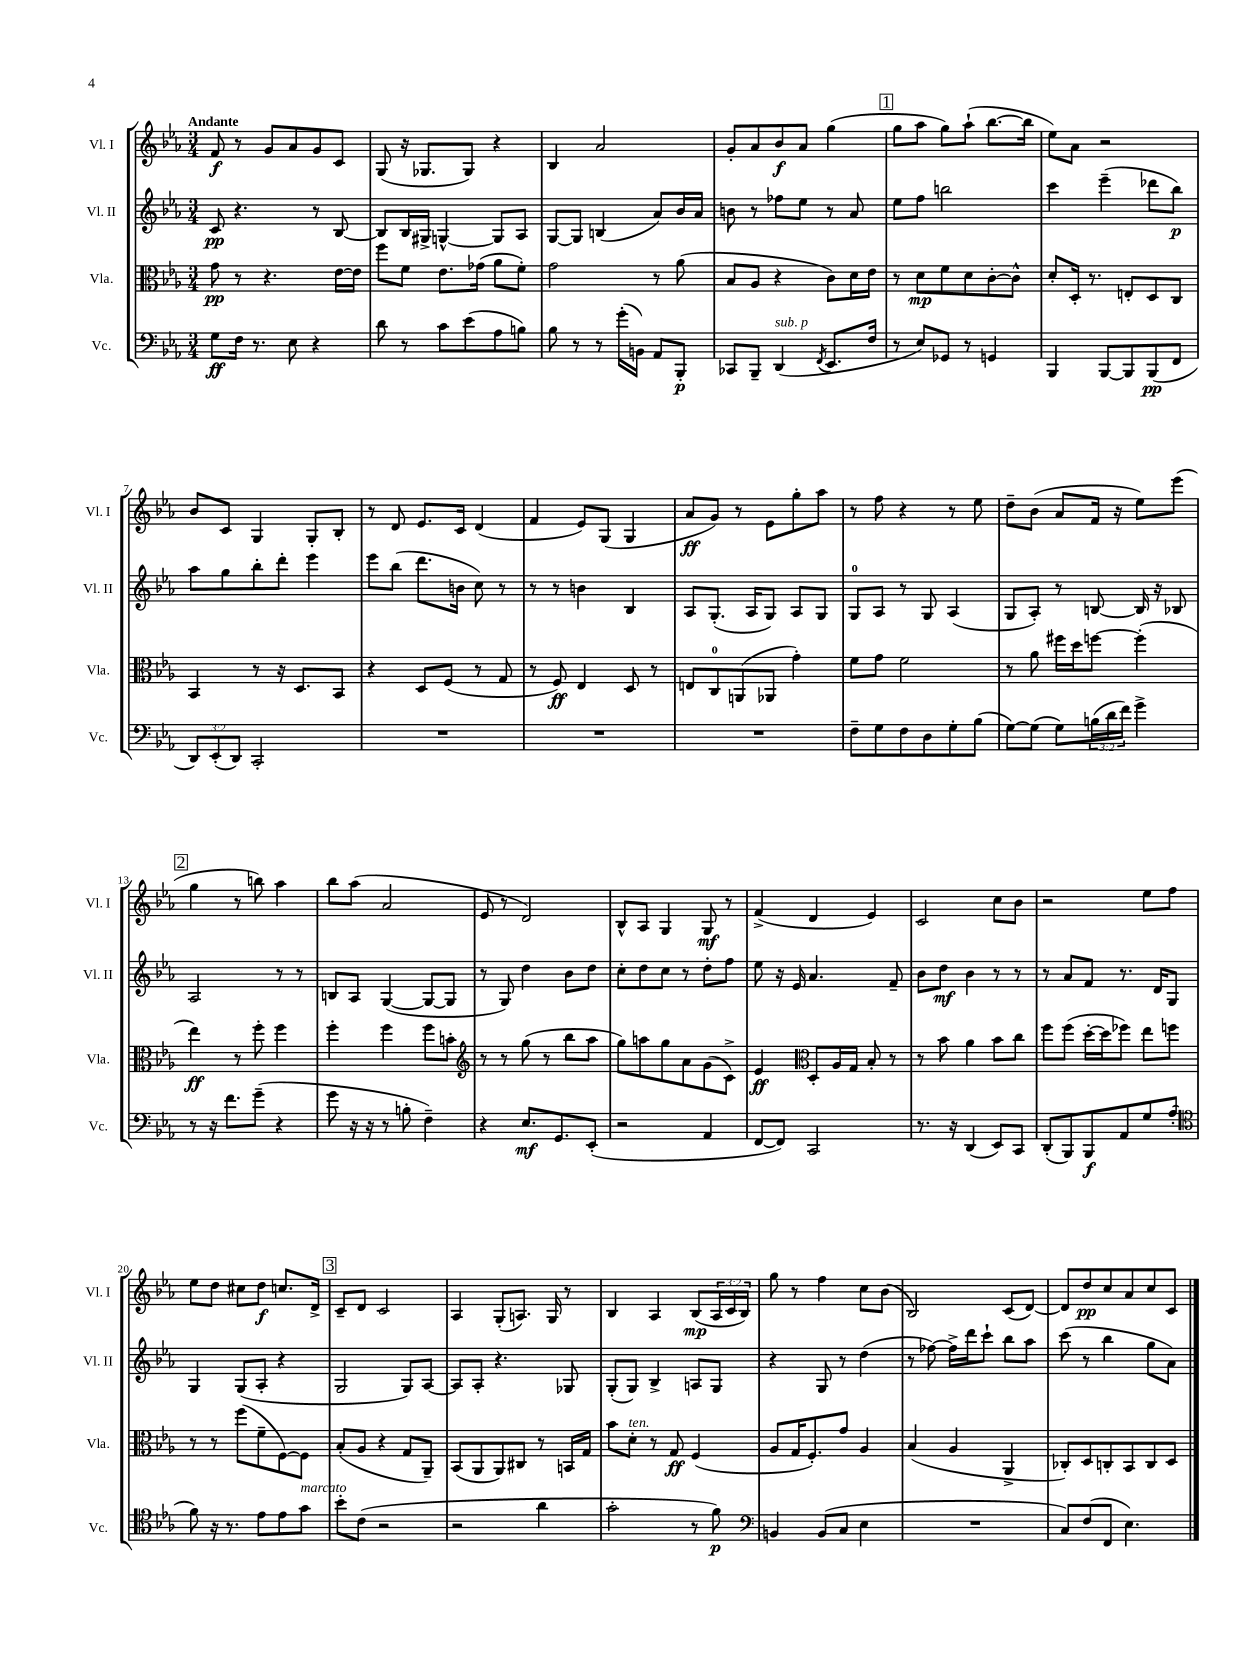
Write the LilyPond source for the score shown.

<<
\new StaffGroup <<
\new Staff = "s0" \with { instrumentName = "Vl. I" shortInstrumentName = "Vl. I" } {
    \clef treble \key ees \major \numericTimeSignature \time 3/4 \override Staff.TupletNumber.text = #tuplet-number::calc-fraction-text \tempo "Andante"
    f'8\f r8 g'8 aes'8 g'8 c'8 |
    g8( r16 ges8. ges8) r4 |
    bes4 aes'2 |
    g'8-. aes'8 bes'8\f aes'8 g''4( |
    \mark \markup { \box "1" } g''8 aes''8 g''8) aes''8-!( bes''8.~ bes''16 |
    ees''8) aes'8 r2 |
    bes'8 c'8 g4 g8-. bes8-. |
    r8 d'8 ees'8. c'16 d'4( |
    f'4 ees'8) g8( g4 |
    aes'8\ff g'8) r8 ees'8 g''8-. aes''8 |
    r8 f''8 r4 r8 ees''8 |
    d''8-- bes'8( aes'8 f'16 r16 ees''8) ees'''8( |
    \mark \markup { \box "2" } g''4 r8 b''8) aes''4 |
    bes''8 aes''8( aes'2 |
    ees'8 r8 d'2) |
    bes8-^ aes8 g4 g8\mf r8 |
    f'4->( d'4 ees'4) |
    c'2 c''8 bes'8 |
    r2 ees''8 f''8 |
    ees''8 d''8 cis''8 d''8\f c''8. d'16-> |
    \mark \markup { \box "3" } c'8-- d'8 c'2 |
    aes4 g8-.( a8.) g16 r8 |
    bes4 aes4 bes8\mp( \tuplet 3/2 { aes16 c'16 bes16) } |
    g''8 r8 f''4 c''8 bes'8( |
    bes2) c'8( d'8~) |
    d'8 d''8\pp c''8 aes'8 c''8 c'8 \bar "|." |
}
\new Staff = "s1" \with { instrumentName = "Vl. II" shortInstrumentName = "Vl. II" } {
    \clef treble \key ees \major \numericTimeSignature \time 3/4
    c'8\pp r4. r8 bes8~ |
    bes8 bes16 gis16-> g4~-^ g8 aes8 |
    g8~ g8 b4( aes'8) bes'16 aes'16 |
    b'8 r8 fes''8 ees''8 r8 aes'8 |
    \mark \markup { \box "1" } ees''8 f''8 b''2 |
    c'''4 ees'''4--( des'''8 bes''8\p) |
    aes''8 g''8 bes''8-. d'''8-. ees'''4 |
    ees'''8 bes''8( d'''8. b'16 c''8) r8 |
    r8 r8 b'4 bes4 |
    aes8 g8.-.( aes16 g8) aes8 g8 |
    g8-0 aes8 r8 g8 aes4( |
    g8 aes8-.) r8 b8~ b16 r16 bes8 |
    \mark \markup { \box "2" } aes2 r8 r8 |
    b8 aes8 g4~( g8~ g8 |
    r8 g8) d''4 bes'8 d''8 |
    c''8-. d''8 c''8 r8 d''8-. f''8 |
    ees''8 r16 ees'16 aes'4. f'8-- |
    bes'8 d''8\mf bes'4 r8 r8 |
    r8 aes'8 f'8 r8. d'16 g8 |
    g4 g8( aes8-. r4 |
    \mark \markup { \box "3" } g2 g8) aes8~ |
    aes8 aes8-. r4. ges8 |
    g8-.( g8) bes4-> a8 g8 |
    r4 g8 r8 d''4( |
    r8 fes''8~) fes''16-> d'''16 c'''8-! bes''8 aes''8 |
    c'''8( r8 bes''4 g''8 aes'8) \bar "|." |
}
\new Staff = "s2" \with { instrumentName = "Vla." shortInstrumentName = "Vla." } {
    \clef alto \key ees \major \numericTimeSignature \time 3/4
    g'8\pp r8 r4. ees'16~ ees'16 |
    f''8 f'8 ees'8. ges'16( aes'8 f'8-.) |
    g'2 r8 aes'8( |
    bes8 aes8 r4 c'8) d'16 ees'16 |
    \mark \markup { \box "1" } r8 d'8\mp f'8 d'8 c'8~-. c'8-^ |
    d'8-. d16-. r8. e8-. d8 c8 |
    bes,4 r8 r16 d8. bes,8 |
    r4 d8 f8( r8 g8 |
    r8 f8\ff) ees4 d8 r8 |
    e8 c8-0 a,8( aes,8 g'4-.) |
    f'8 g'8 f'2 |
    r8 aes'8 fis''16 d''16 f''8~ f''4-.( |
    \mark \markup { \box "2" } ees''4\ff) r8 f''8-. f''4 |
    f''4-. f''4 f''8 b'8-. |
    \clef treble r8 r8 g''8( r8 bes''8 aes''8 |
    g''8) a''8 g''8 aes'8 g'8( c'8->) |
    ees'4\ff \clef alto d8-. aes16 g16 bes8-. r8 |
    r8 bes'8 aes'4 bes'8 c''8 |
    f''8 f''8( d''16~-. d''16 fes''8) ees''8 f''8 |
    r8 r8 f''8( f'8-- f8~) f8 |
    \mark \markup { \box "3" } bes8-.( aes8 r4 g8 aes,8--) |
    bes,8( aes,8 aes,8) cis8 r8 b,16 g16 |
    bes'8 d'8-.^\markup { \italic "ten." } r8 g8\ff f4( |
    aes8 g16 f8.-.) g'8 aes4 |
    bes4( aes4 aes,4-> |
    ces8-.) d8 c8-. bes,8 c8 d8 \bar "|." |
}
\new Staff = "s3" \with { instrumentName = "Vc." shortInstrumentName = "Vc." } {
    \clef bass \key ees \major \numericTimeSignature \time 3/4 \override Staff.TupletNumber.text = #tuplet-number::calc-fraction-text
    g8\ff f16 r8. ees8 r4 |
    d'8 r8 c'8 ees'8( aes8 b8) |
    bes8 r8 r8 g'16-.( b,16) aes,8 bes,,8-.\p |
    ces,8 bes,,8-- d,4^\markup { \italic "sub. p" }( \acciaccatura { f,8 } ees,8. f16 |
    \mark \markup { \box "1" } r8 ees8) ges,8 r8 g,4 |
    bes,,4 bes,,8~ bes,,8 bes,,8\pp( f,8 |
    \tuplet 3/2 { d,8) ees,8-.( d,8) } c,2-. |
    R2. |
    R2. |
    R2. |
    f8-- g8 f8 d8 g8-. bes8( |
    g8~) g8( g8) \tuplet 3/2 { b16( d'16 f'16) } g'4-> |
    \mark \markup { \box "2" } r8 r16 f'8. g'8--( r4 |
    g'8 r16 r16 r8 b8-. f4--) |
    r4 ees8.\mf g,8. ees,8-.( |
    r2 aes,4 |
    f,8~ f,8) c,2 |
    r8. r16 d,4( ees,8) c,8 |
    d,8-.( bes,,8) bes,,8\f aes,8 g8 aes8-.( |
    \clef tenor f'8) r16 r8. ees'8 ees'8 g'8^\markup { \italic "marcato" } |
    \mark \markup { \box "3" } bes'8-. c'8( r2 |
    r2 aes'4 |
    g'2-. r8 f'8\p) |
    \clef bass b,4 b,8( c8 ees4 |
    R2. |
    c8) f8( f,8 ees4.) \bar "|." |
}
>>
>>
